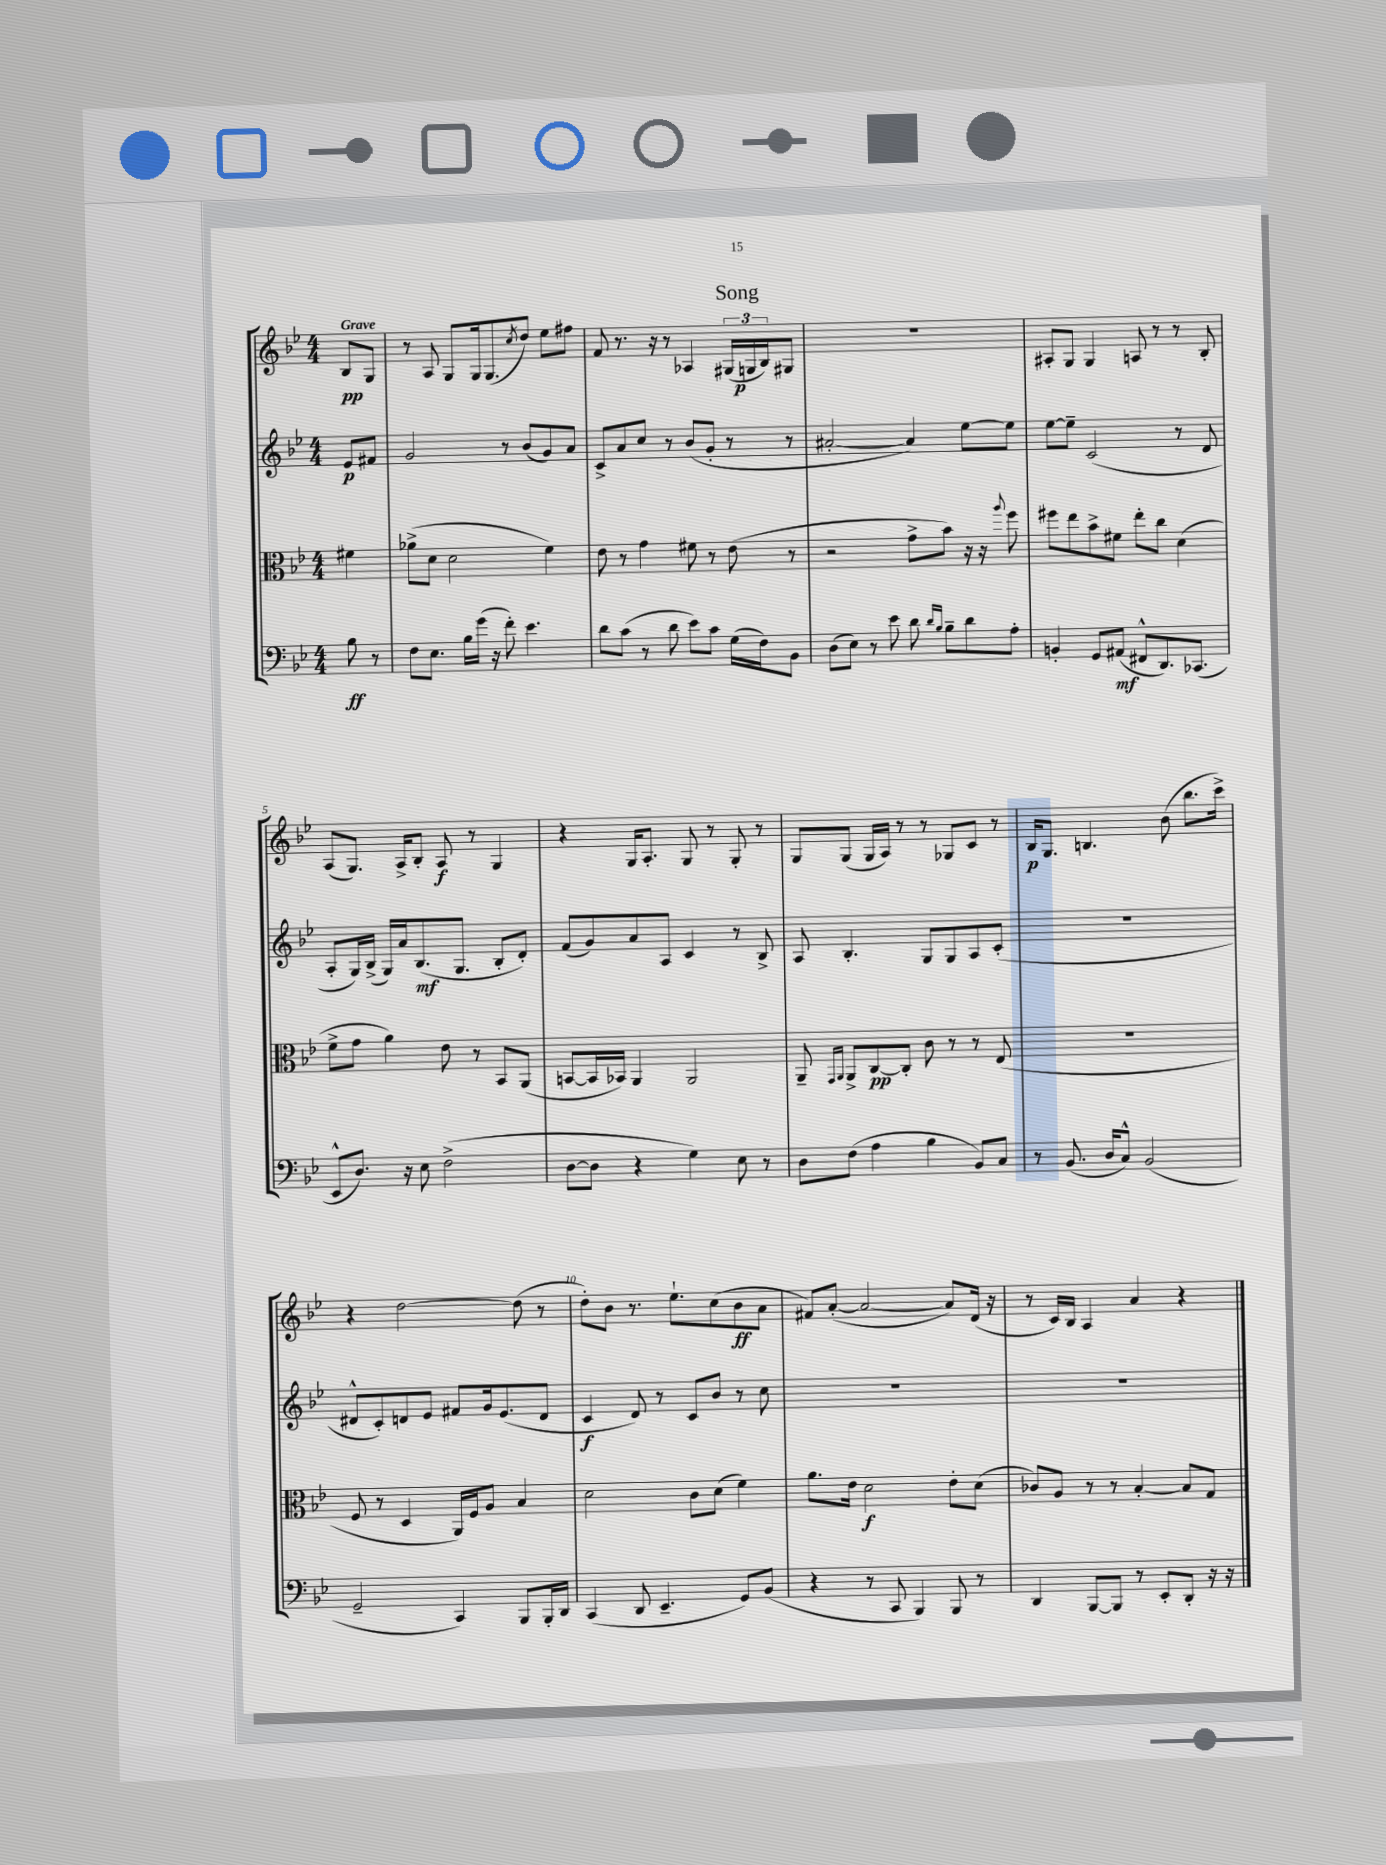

**kern	**kern	**kern	**kern
*staff4	*staff3	*staff2	*staff1
*clefF4	*clefC3	*clefG2	*clefG2
*k[b-e-]	*k[b-e-]	*k[b-e-]	*k[b-e-]
*M4/4	*M4/4	*M4/4	*M4/4
8B-	4f#	8e-	8B-
8r	.	8f#	8G
=	=	=	=
8F	(8a-^	2g	8r
8.E-	8d	.	8A
.	2d	.	8G
16B-	.	.	.
(16g	.	.	16G
16r	.	.	(8.G
8f')	.	8r	.
.	.	.	8qcc
4.e-	.	(8b-	8dd)
.	4f)	8g)	8ee-
.	.	8a	8ff#
=	=	=	=
8d	8e-	8c^	8f
(8c	8r	8a	8.r
8r	4g	8cc	.
.	.	.	16r
8d	.	8r	8r
8e-)	8f#	(8b-	4A-
8c	8r	8g'	.
(16G	(8e-	8r	(24G#
.	.	.	24G
16F)	.	.	.
.	.	.	24B-)
8BB-	8r	8r	8G#
=	=	=	=
(8D	2r	[2a#'	1r
8E-)	.	.	.
8r	.	.	.
8e-	.	.	.
8d	8g^	4a#])	.
16qqd	.	.	.
16qqB-	.	.	.
8B-~	8b-)	.	.
8d	16r	[8ee-	.
.	16r	.	.
.	8qqaa	.	.
8A'	8ff	8ee-]	.
=	=	=	=
4BB'	8ff#	[8ee-	8A#'
.	8ee-	8ee-~]	8G
8GG	8b-^	(2c	4G
(8AA#	8f#	.	.
8FF#^^	8ee-'	.	8A
8.DD)	8cc	.	8r
.	(4d	8r	8r
(8.CC-	.	.	.
.	.	8d	8B-'
=	=	=	=
8EE-^^	8f^	8A'	(8A
8.D)	8g	16G)	8.G)
.	.	(16B-^	.
.	4a)	16G)	.
16r	.	16a	16A^
8E-	.	(8.B-	8B-'
(2F^	8e-	.	8A
.	.	8.G	.
.	8r	.	8r
.	8BB-	8B-'	4G
.	(8AA	8d')	.
=	=	=	=
[8D	[8BB	(8f	4r
8D]	16BB]	8g)	.
.	16BB-)	.	.
4r	4AA	8a	16G
.	.	.	8.A'
.	.	8A	.
4G)	2AA	4c	8G
.	.	.	8r
8E-	.	8r	8G'
8r	.	8B-^	8r
=	=	=	=
8D	8AA~	8A	8G
.	16qqGG	.	.
.	16qqAA	.	.
(8F	8AA^	4.B-'	(8G
4A	[8C	.	16G
.	.	.	16A)
.	8C']	.	8r
4B-	8c	8G	8r
.	8r	8G	8G-
8BB-)	8r	8A	8c
8C	(8E-	(8c'	8r
=	=	=	=
8r	1r	1r	16B-
.	.	.	8.G
(8.BB-	.	.	.
.	.	.	4.B
16D	.	.	.
8C^^)	.	.	.
(2BB-	.	.	.
.	.	.	(8b-
.	.	.	8.bb-
.	.	.	16ccc^)
=	=	=	=
2GG~	8F	8d#^^	4r
.	8r	8c')	.
.	4D	8d	[2dd
.	.	8e-	.
4CC)	16AA)	8f#	.
.	16F	.	.
.	8A	16g	.
.	.	(8.e-	.
8BBB-	4B-	.	(8dd]
16BBB-'	.	8d	8r
16DD	.	.	.
=	=	=	=
(4CC	2d	4c	8dd')
.	.	.	8b-
8DD	.	8d)	8.r
4.EE-~	.	8r	.
.	.	.	8.ee-`
.	8c	8c	.
.	(8d	8b-	(8cc
8GG)	4f)	8r	8b-
(8BB-	.	8cc	8a
=	=	=	=
4r	8.a	1r	8f#)
.	.	.	([8a'
.	16e-	.	.
8r	2d	.	2a_
8CC	.	.	.
4BBB-)	.	.	.
8BBB-	8e-'	.	8a])
8r	(8d	.	(16d
.	.	.	16r
=	=	=	=
4DD	8c-)	1r	8r
.	8A	.	16c)
.	.	.	16B-
[8BBB-	8r	.	4A
8BBB-]	8r	.	.
8r	[4B-'	.	4a
8EE-'	.	.	.
8DD'	8B-]	.	4r
16r	8G	.	.
16r	.	.	.
==	==	==	==
*-	*-	*-	*-
